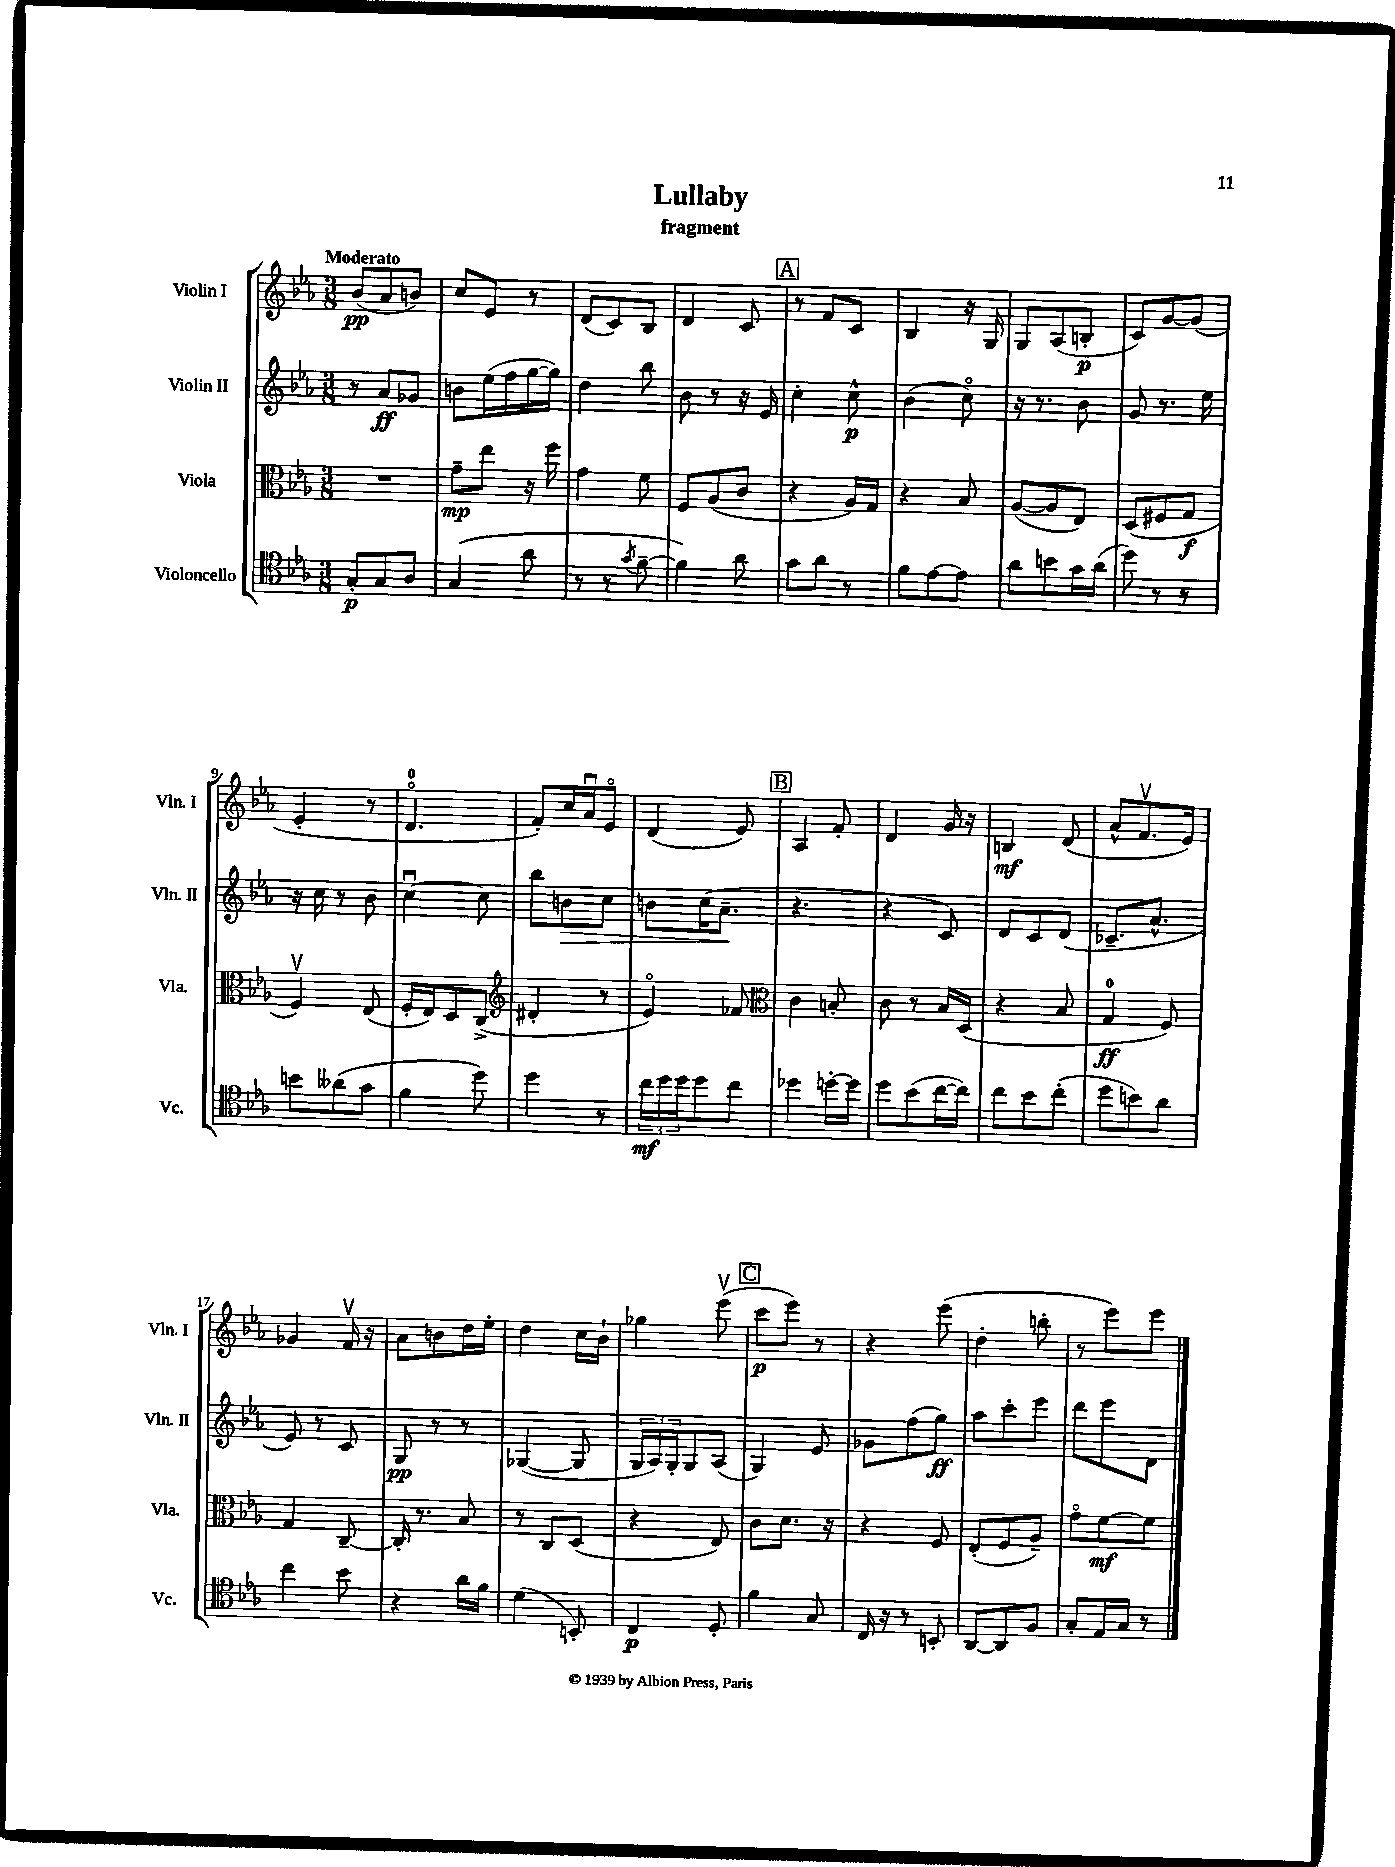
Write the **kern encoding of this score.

**kern	**dynam	**kern	**dynam	**kern	**dynam	**kern	**dynam
*part4	*part4	*part3	*part3	*part2	*part2	*part1	*part1
*staff4	*staff4	*staff3	*staff3	*staff2	*staff2	*staff1	*staff1
*I"Violoncello	*	*I"Viola	*	*I"Violin II	*	*I"Violin I	*
*I'Vc.	*	*I'Vla.	*	*I'Vln. II	*	*I'Vln. I	*
*clefC4	*	*clefC3	*	*clefG2	*	*clefG2	*
*k[b-e-a-]	*	*k[b-e-a-]	*	*k[b-e-a-]	*	*k[b-e-a-]	*
*M3/8	*	*M3/8	*	*M3/8	*	*M3/8	*
=1	=1	=1	=1	=1	=1	=1	=1
!	!	!	!	!	!	!LO:TX:a:B:t=Moderato	!
8G'/L	p	4.r	.	8r	.	(8b-/L	pp
8G/	.	.	.	8a-/L	ff	8a-/	.
8A-/J	.	.	.	8g-X/J	.	8bn/J)	.
=2	=2	=2	=2	=2	=2	=2	=2
(4G/	.	8g~\L	mp	8bn\L	.	8cc/L	.
.	.	8ee-\J	.	(16ee-\L	.	8e-/J	.
.	.	.	.	16ff\	.	.	.
8a-\	.	16r	.	[16gg\	.	8r	.
.	.	16ff\	.	16gg\JJ])	.	.	.
=3	=3	=3	=3	=3	=3	=3	=3
8r	.	4g\	.	4dd\	.	(8d/L	.
8r	.	.	.	.	.	8c/)	.
8qg/	.	.	.	.	.	.	.
[8f~\	.	8f\	.	8bb-\	.	8B-/J	.
=4	=4	=4	=4	=4	=4	=4	=4
4f\])	.	8F/L	.	8b-\	.	4d/	.
.	.	(8A-/	.	8r	.	.	.
8a-\	.	8c/J	.	16r	.	8c/	.
.	.	.	.	16e-/	.	.	.
!!LO:REH:place=s1:t=A
=5	=5	=5	=5	=5	=5	=5	=5
8g\L	.	4r	.	4cc'\	.	8r	.
8a-\J	.	.	.	.	.	8f/L	.
8r	.	16A-/LL)	.	8cc^^\	p	8c/J	.
.	.	16G/JJ	.	.	.	.	.
=6	=6	=6	=6	=6	=6	=6	=6
8f\L	.	4r	.	(4b-\	.	4B-/	.
[8e-\	.	.	.	.	.	.	.
8e-\J]	.	8B-/	.	8cc\)	.	16r	.
.	.	.	.	.	.	16G/	.
=7	=7	=7	=7	=7	=7	=7	=7
8a-\L	.	([8A-/L	.	16r	.	8G/L	.
.	.	.	.	8.r	.	.	.
8bn\	.	8A-/]	.	.	.	(8A-/	.
16g\L	.	8E-/J)	.	8b-\	.	8Bn'/J	p
(16a-\JJ	.	.	.	.	.	.	.
=8	=8	=8	=8	=8	=8	=8	=8
8dd\)	.	(8D/L	.	8g/	.	8c/L)	.
8r	.	8F#X/	.	8.r	.	[8g/	.
8r	.	8G/J	f	.	.	(8g/J]	.
.	.	.	.	16ee-\	.	.	.
!!LO:LB:g=z
=9	=9	=9	=9	=9	=9	=9	=9
8bn\L	.	4Fv/)	.	16r	.	4e-'/	.
.	.	.	.	16cc\	.	.	.
(8a--X\	.	.	.	8r	.	.	.
8g\J	.	(8E-/	.	8b-\	.	8r	.
=10	=10	=10	=10	=10	=10	=10	=10
4f\	.	16F'/LL	.	[4ccu\	.	4.d/	.
.	.	16E-/J)	.	.	.	.	.
.	.	8D/	.	.	.	.	.
8dd\)	.	(8C^/J	.	8cc\]	.	.	.
=11	=11	=11	=11	=11	=11	=11	=11
*	*	*clefG2	*	*	*	*	*
4dd\	.	4d#X'/	.	8bb-\L	.	8f'/L)	.
!	!	!	!	!	!LO:HP:b	!	!
.	.	.	.	8bn\	>	16cc/L	.
.	.	.	.	.	.	16a-u/J	.
8r	.	8r	.	8cc\J	.	8e-/J	.
=12	=12	=12	=12	=12	=12	=12	=12
24cc\LL	mf	4e-/)	.	8bn\L	.	(4d/	.
24dd\	.	.	.	.	.	.	.
24dd\J	.	.	.	.	.	.	.
8dd\	.	.	.	(16cc\K	.	.	.
.	.	.	.	8.a-~\J	.	.	.
8cc\J	.	8f-X/	.	.	.	8e-/)	.
.	.	.	.	.	]	.	.
!!LO:REH:place=s1:t=B
=13	=13	=13	=13	=13	=13	=13	=13
*	*	*clefC3	*	*	*	*	*
4dd-X\	.	4c\	.	4.r	.	4A-/	.
[16ddn'\LL	.	8Bn'/	.	.	.	8f'/	.
16dd\JJ]	.	.	.	.	.	.	.
=14	=14	=14	=14	=14	=14	=14	=14
8dd\L	.	8c\	.	4r	.	4d/	.
(8b-\	.	8r	.	.	.	.	.
[16cc\L	.	16B-/LL	.	8c/)	.	16g/	.
16cc\JJ])	.	(16D/JJ	.	.	.	16r	.
=15	=15	=15	=15	=15	=15	=15	=15
8cc\L	.	4r	.	8d/L	.	4Bn/	mf
8b-\	.	.	.	8c/	.	.	.
(8cc'\J	.	8B-/	.	(8d/J	.	(8d/	.
=16	=16	=16	=16	=16	=16	=16	=16
8dd\L	.	4G/	ff	8.c-X~/L	.	8a-^^/L	.
8bn\)	.	.	.	.	.	8.fv/	.
.	.	.	.	8.a-^^/J	.	.	.
8a-\J	.	8F/)	.	.	.	.	.
.	.	.	.	.	.	16e-/Jk)	.
!!LO:LB:g=z
=17	=17	=17	=17	=17	=17	=17	=17
4cc\	.	4G/	.	8e-/)	.	4g-X/	.
.	.	.	.	8r	.	.	.
8b-\	.	[8C~/	.	8c/	.	16fv/	.
.	.	.	.	.	.	16r	.
=18	=18	=18	=18	=18	=18	=18	=18
4r	.	16C'/]	.	8G/	pp	8a-\L	.
.	.	8.r	.	.	.	.	.
.	.	.	.	8r	.	8bn\	.
16a-\LL	.	8B-/	.	8r	.	16dd\L	.
16f\JJ	.	.	.	.	.	16ee-'\JJ	.
=19	=19	=19	=19	=19	=19	=19	=19
(4d\	.	8r	.	([4G-X/	.	4dd\	.
.	.	8C/L	.	.	.	.	.
8BBn'/)	.	(8D/J	.	8G-/]	.	16cc\LL	.
.	.	.	.	.	.	16b-`\JJ	.
=20	=20	=20	=20	=20	=20	=20	=20
4C/	p	4r	.	24G/LL	.	4gg-X\	.
.	.	.	.	24A-/)	.	.	.
.	.	.	.	24G'/J	.	.	.
.	.	.	.	8G/	.	.	.
8D'/	.	8E-/)	.	(8A-/J	.	(8eee-v\	.
!!LO:REH:place=s1:t=C
=21	=21	=21	=21	=21	=21	=21	=21
4f\	.	8c\L	.	4G/)	.	8ccc\L	p
.	.	8.d\J	.	.	.	8eee-\J)	.
8G/	.	.	.	8e-/	.	8r	.
.	.	16r	.	.	.	.	.
=22	=22	=22	=22	=22	=22	=22	=22
16C/	.	4r	.	8g-X\L	.	4r	.
16r	.	.	.	.	.	.	.
8r	.	.	.	(8ff\	.	.	.
8BBn'/	.	8F/	.	8gg\J)	ff	(8eee-\	.
=23	=23	=23	=23	=23	=23	=23	=23
[8AA-/L	.	(8E-'/L	.	8aa-\L	.	4dd'\	.
8AA-/]	.	8F/	.	8ccc'\	.	.	.
8F/J	.	8A-~/J)	.	8eee-\J	.	8bbn'\	.
=24	=24	=24	=24	=24	=24	=24	=24
8G'/L	.	8g\L	.	8ddd\L	.	8r	.
16E-/L	.	[8f\	mf	8eee-\	.	8eee-\L)	.
16G/JJ	.	.	.	.	.	.	.
8r	.	8f\J]	.	8d\J	.	8eee-\J	.
==	==	==	==	==	==	==	==
*-	*-	*-	*-	*-	*-	*-	*-
